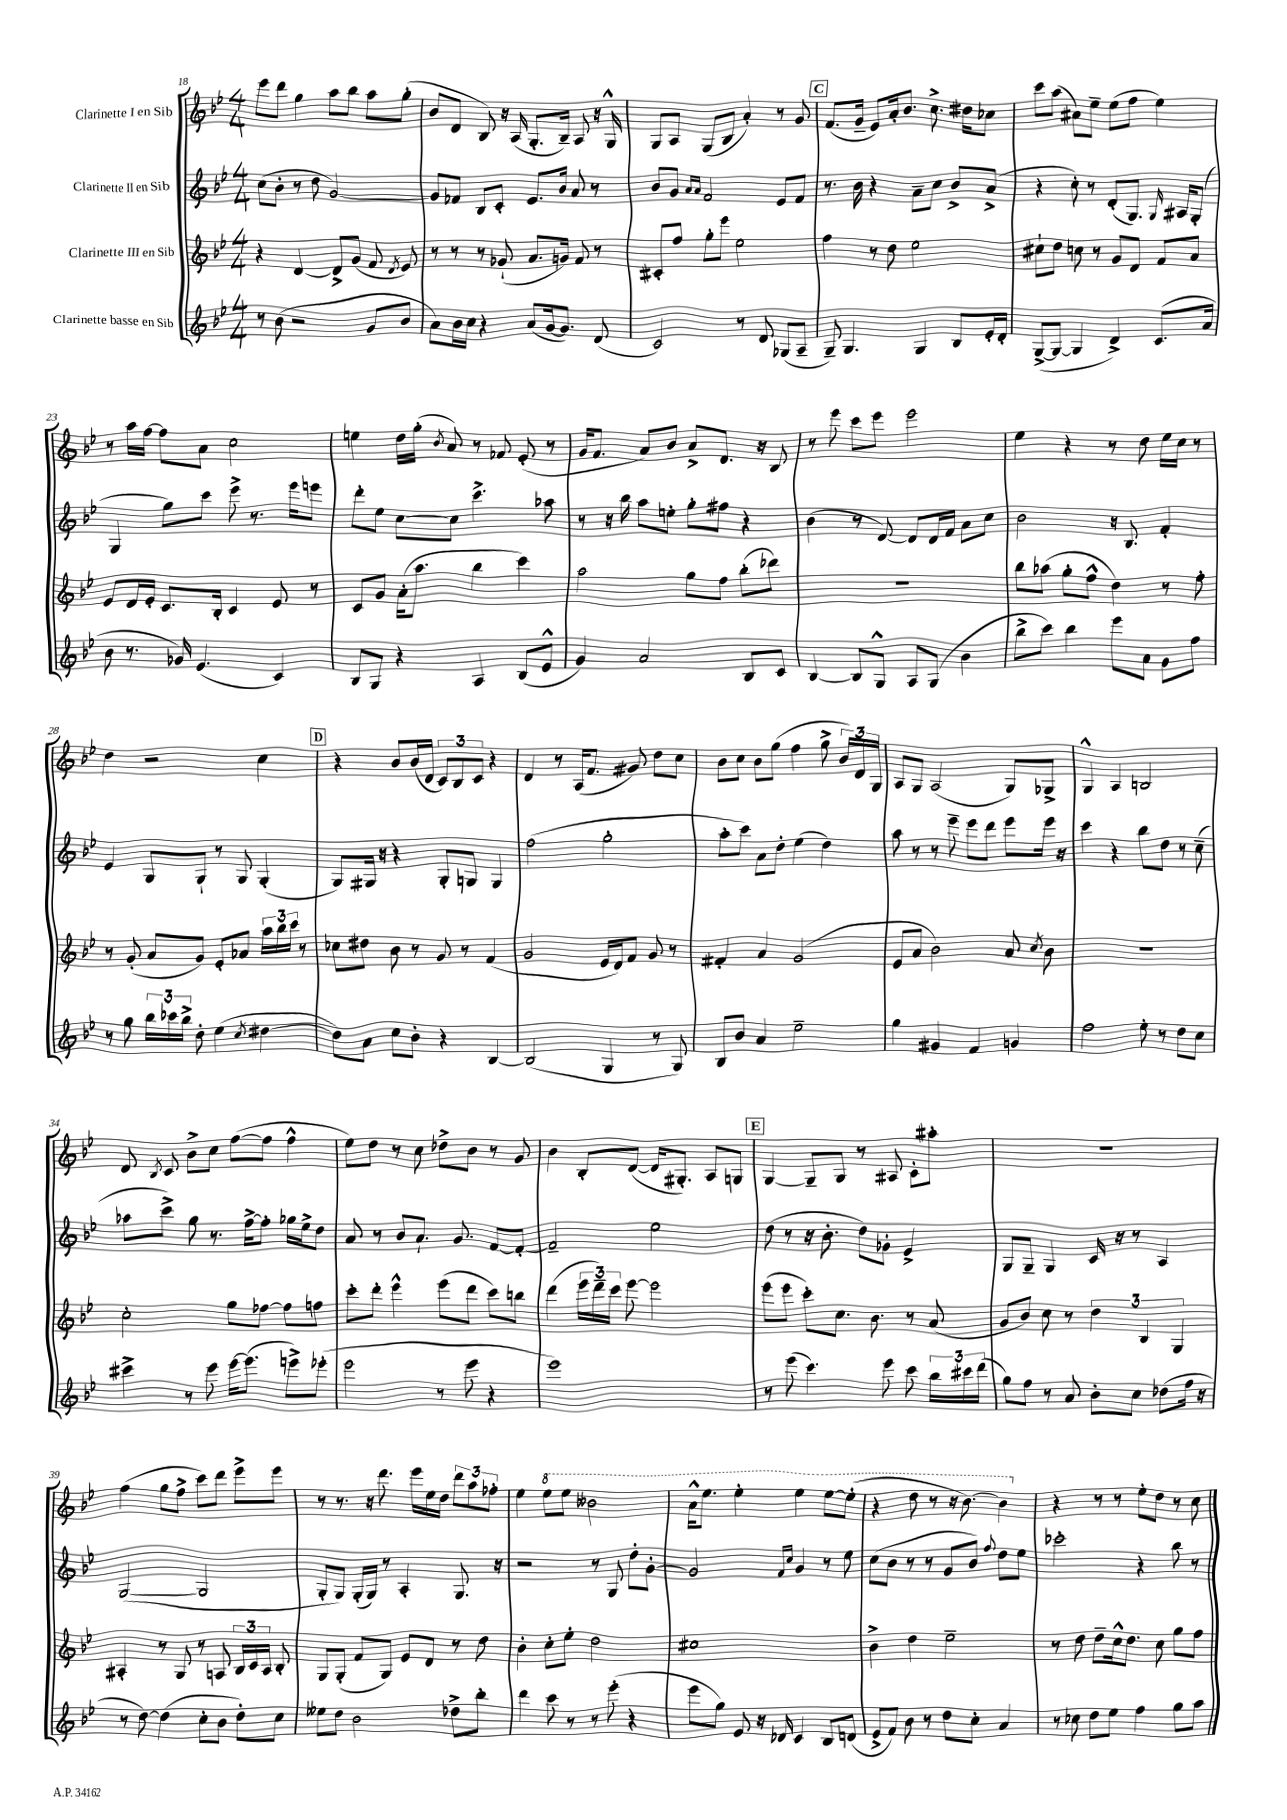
<<
\new StaffGroup <<
\new Staff = "s0" \with { instrumentName = "Clarinette I en Sib" } {
    \clef treble \key bes \major \numericTimeSignature \time 4/4
    \autoBeamOff ees'''8[ d'''8] g''4 a''8[ bes''8] a''8[ g''8]-.( |
    bes'8[ d'8] bes8) r16 a16( g8.[-. bes16]--) a8 r16 g16-^ |
    g8[ a8] g8[( bes8] a'4-.) r8 g'8 |
    \mark \markup { \box "C" } f'8.[( g'16]-- ees'8[) a'16-. bes'8.] c''8.-> dis''16[ ces''8] |
    c'''8[ a''8]( ais'8[) ees''8]-- ees''8[( f''8] ees''4) |
    r8 a''16[ f''16]~ f''8[ a'8] c''2 |
    e''4 d''16[ g''16]-.( \acciaccatura { bes'8 } a'8) r8 fes'8 ees'8-.( r8 |
    g'16[ f'8.] a'8[) bes'8] a'8[-> d'8.] r16 bes8 |
    r8 ees'''8 c'''8[ ees'''8] ees'''2 |
    ees''4 r4 r8 d''8 ees''16[ c''16] r8 |
    d''4 r2 c''4 |
    \mark \markup { \box "D" } r4 bes'8[ bes'16( d'16] \tuplet 3/2 { c'8[) bes8 c'8] } r4 |
    d'4 r8 a16[( f'8.] gis'8) d''8[ c''8] |
    bes'8[ c''8] bes'8[ g''8]( f''4 g''8-> \tuplet 3/2 { bes'16[) d'16 g16] } |
    a8[ g8] a2( g8[) ges8]-> |
    g4-^ a4 b2 |
    d'8 \acciaccatura { bes8 } c'8 bes'8[-> c''8] f''8[~( f''8] f''4-^ |
    ees''8[) d''8] r8 c''8 des''8[-> bes'8] r8 g'8 |
    bes'4 bes8[-. d'8]~( d'16[ gis8.]-.) a8[ g8] |
    \mark \markup { \box "E" } g4~ g8[-- g8] r8 ais8 c'8[-. ais''8]-. |
    r1 |
    f''4( g''8[ f''8]-> c'''8[) d'''8] ees'''8[-> ees'''8] |
    r8 r8. r16 d'''8. ees'''16[ ees''16 d''16] \tuplet 3/2 { d'''8[ a''8 fes''8]-. } |
    ees''4 \ottava #1 ees'''8[ ees'''8] beses''2 |
    a''16[-^ ees'''8.] ees'''4-. ees'''4 ees'''8[~ ees'''8]-.( |
    r4 d'''8 r8 r16 bes''8.~) bes''4 \ottava #0 |
    r4 r8 r8 ees''8[-. d''8] r8 c''8 \bar "|." |
}
\new Staff = "s1" \with { instrumentName = "Clarinette II en Sib" } {
    \clef treble \key bes \major \numericTimeSignature \time 4/4
    \autoBeamOff c''8[( bes'8]-. r8 d''8 g'2~) |
    g'8[ fes'8] bes8[ c'8]-. ees'8.[ bes'16] a'8 r8 |
    bes'8[ g'8] \grace { a'16[ a'16] } f'2 ees'8[ f'8] |
    \mark \markup { \box "C" } r8. bes'16 r4 a'8[-- c''8] bes'8[-> a'8]->( |
    r4 c''8-.) r8 d'8[-.( g8.]) \grace { g16 } ais16[ g8]-.( |
    g4 g''8[) c'''8] ees'''8-> r8. ees'''16[ e'''8] |
    d'''8[-. ees''8] c''8[~ c''8] c'''4.-> aes''8 |
    r8 r16 bes''16 a''8[ e''8]-. g''8[-. fis''8] r4 |
    bes'4( r8 d'8~) d'8[ d'16 f'16] a'8[ c''8] |
    bes'2 r16 bes8. f'4-. |
    ees'4 g8[ g8]-! r8 g8 g4-.( |
    \mark \markup { \box "D" } g8[) gis16] r16 r4 gis8[-. g8] g4 |
    f''2( g''2-. |
    a''8[-. c'''8]) a'8[ d''8]-. ees''4( d''4) |
    a''8 r8 r8 ees'''8-- ees'''8[ d'''8] ees'''8[ ees'''16] r16 |
    c'''4 r4 bes''8[ d''8] r8 c''8--( |
    aes''8[ c'''8]->) g''8 r8. f''16[~-> f''8]-. ges''16[ ees''16-> d''8] |
    a'8 r8 bes'8[ a'8.]-! g'8. f'8[~ f'8]~-. |
    f'2-- ees''2 |
    \mark \markup { \box "E" } d''8( r8 r16 bes'8.-. d''8[) ges'8]-. ees'4-> |
    g8[ g8]-- g4 c'16 r16 r8 a4 |
    g2~( g2 |
    g8[-. g8]) g16[-.( g16]) r8 a4-. g8. r16 |
    r2 r8 g8 d''8[-. g'8]~-. |
    g'2 \grace { f'16[ c''16] } g'4 r8 ees''8 |
    c''8[( bes'8] r8 r8 g'8[ bes'8]) \appoggiatura { f''8 } d''8[ ees''8] |
    ces'''2-. r4 bes''8 r8 \bar "|." |
}
\new Staff = "s2" \with { instrumentName = "Clarinette III en Sib" } {
    \clef treble \key bes \major \numericTimeSignature \time 4/4
    \autoBeamOff r4 d'4~ d'8[-> g'8]( f'8 \acciaccatura { d'8 } ees'8) |
    r8 r8 r8 ges'8-!( a'8.[ g'16]) f'8 r8 |
    cis'8[-. f''8] g''8[-. ees'''8] ees''2 |
    \mark \markup { \box "C" } f''4 r8 d''8 ees''2 |
    cis''8[-! d''8] c''8 r8 g'8[ d'8] f'8[ a'8] |
    ees'8[ d'16 ees'16]-. c'8.[ bes16]-. c'4 ees'8 r8 |
    c'8[ g'8] a'16[-.( a''8.] bes''4 c'''4) |
    a''2 g''8[ f''8] bes''8[-.( des'''8]) |
    R1 |
    bes''8[ aes''8]( g''8[-. f''8]-^ d''4) r8 f''8-. |
    r8 g'8-.( a'8[ g'8]) ees'8[-. aes'8] \tuplet 3/2 { a''16[ bes''16 c'''16] } r8 |
    \mark \markup { \box "D" } ces''8[ dis''8] bes'8 r8 g'8 r8 f'4( |
    g'2 ees'16[ d'16) f'8] g'8 r8 |
    fis'4-. a'4 g'2( |
    ees'8[ a'8] bes'2) a'8 \acciaccatura { c''8 } bes'8 |
    R1 |
    c''2-. g''8[ fes''8]~ fes''8[ f''8] |
    c'''8[-. d'''8]-. ees'''4-^ ees'''8[( d'''8] c'''8[) b''8] |
    d'''4( \tuplet 3/2 { ees'''16[ d'''16--) c'''16] } ees'''8~ ees'''2 |
    \mark \markup { \box "E" } ees'''8[( ees'''8] c'''8[-.) c''8.] bes'8. r8 a'8( |
    g'8[ bes'8]) c''8 r8 \tuplet 3/2 { d''4 bes4 g4 } |
    ais4-. r8 g8 r8 a8 \tuplet 3/2 { bes16[ c'16 a16] } bes8-. |
    g8[ g8]-.( f'8[ g8]) ees'8[ d'8] r8 d''8 |
    bes'4-. c''8[-. ees''8]-. d''2 |
    cis''1 |
    bes'4-> d''4 ees''2-- |
    r8 d''8 d''8[-- c''16-^ d''8.] c''8 g''8[ f''8] \bar "|." |
}
\new Staff = "s3" \with { instrumentName = "Clarinette basse en Sib" } {
    \clef treble \key bes \major \numericTimeSignature \time 4/4
    \autoBeamOff r8 bes'8( r2 g'8[ bes'8] |
    a'8[) bes'16 c''16] r4 a'8[( g'16~ g'8.]) d'8( |
    c'2) r8 d'8 ges8[( a8]-- |
    \mark \markup { \box "C" } g8--) g4. g4 bes8[ ees'16-. d'16]-. |
    g8[~->( g8]~ g4 d'4->) c'8.[( a'16] |
    bes'8 r8. ges'16) ees'4.( c'4) |
    bes8[ g8] r4 a4 bes8[( ees'8]-^ |
    g'4) a'2 bes8[ c'8] |
    bes4~ bes8[ g8]-^ a8[ g8]( bes'4 |
    bes''8[-> c'''8]) bes''4 ees'''8[ a'8] g'8[ f''8] |
    r8 g''8 \tuplet 3/2 { bes''16[ ces'''16 bes''16]-> } d''8-. ees''4( \acciaccatura { c''8 } dis''4~ |
    \mark \markup { \box "D" } dis''8[) a'8] c''8[ bes'8]-. r4 bes4~ |
    bes2( g4 r8 g8) |
    bes8[ bes'8] a'4 ees''2-- |
    g''4 gis'4 f'4 g'4 |
    f''2 ees''8-. r8 d''8[ c''8] |
    cis'''4-> r8 ees'''8 ees'''16[~ ees'''8.]( e'''8[->) ees'''8]-.( |
    ees'''2 r8 ees'''8 r4 |
    ees'''1) |
    \mark \markup { \box "E" } r8 ees'''8( c'''4.) ees'''8 c'''8 \tuplet 3/2 { bes''16[ cis'''16 d'''16]( } |
    g''8[) f''8] r8 a'8 bes'8[-. c''8] des''8[( f''16] r16 |
    r8 d''8~) d''4( c''8[-. bes'8] d''8[-.) c''8] |
    eeses''8[ d''8] bes'2 des''8[-> bes''8]-. |
    d'''4 c'''8 r8 r8 ees'''8-.( r4 |
    ees'''8[ g''8]) ees'8 r16 des'16 c'4 bes8[ d'8]( |
    ees'8[-> f'8]) bes'8 r8 d''8[ c''8]-. a'4 |
    r8 ces''8 d''8[ ees''8] f''4 g''8[ a''8] \bar "|." |
}
>>
>>
\layout { \context { \Score currentBarNumber = #18 } }
